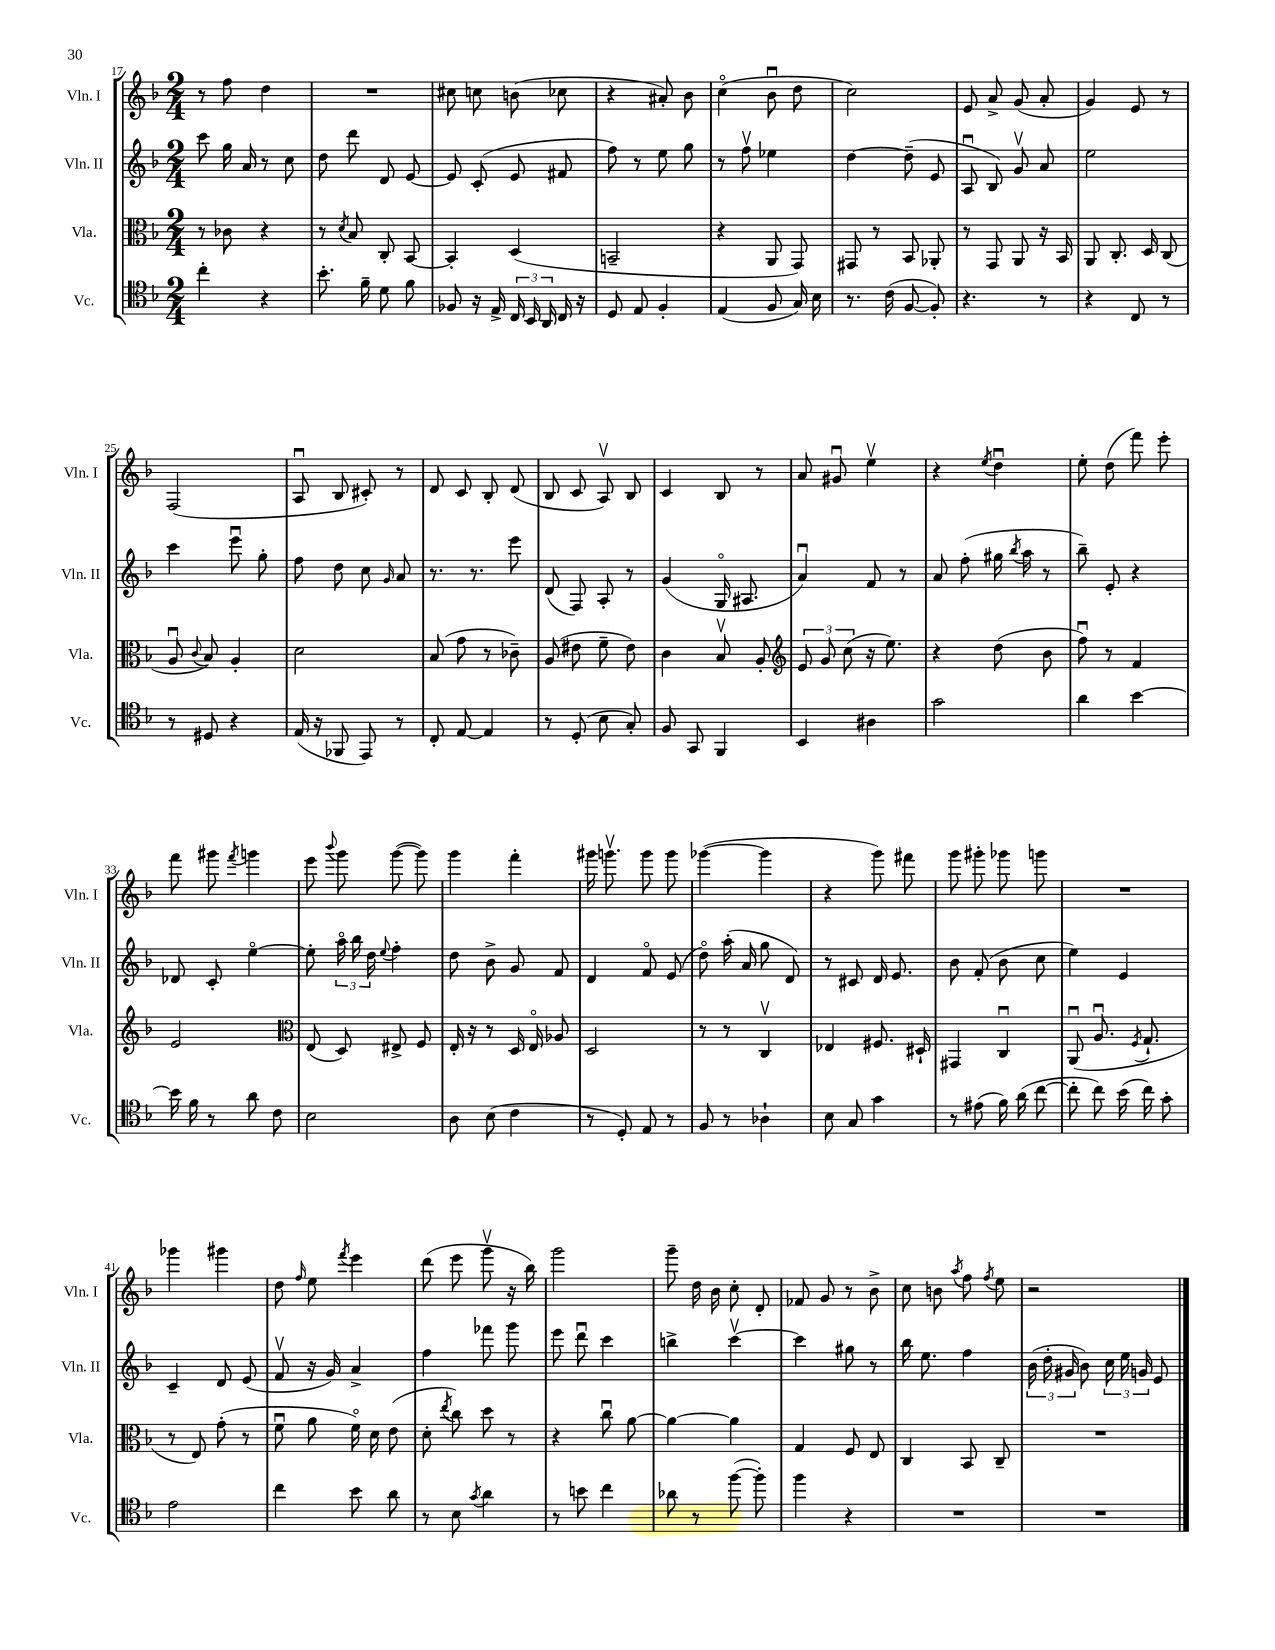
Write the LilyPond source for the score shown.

<<
\new StaffGroup <<
\new Staff = "s0" \with { instrumentName = "Vln. I" shortInstrumentName = "Vln. I" } {
    \clef treble \key f \major \numericTimeSignature \time 2/4
    \autoBeamOff r8 f''8 d''4 |
    R2 |
    cis''8 c''8 b'8( ces''8 |
    r4 ais'8-.) bes'8 |
    c''4\flageolet( bes'8\downbow d''8 |
    c''2) |
    e'8 a'8-> g'8( a'8-. |
    g'4) e'8 r8 |
    f2( |
    a8\downbow bes8 cis'8-.) r8 |
    d'8 c'8 bes8-. d'8( |
    bes8 c'8 a8\upbow) bes8 |
    c'4 bes8 r8 |
    a'8 gis'8\downbow e''4\upbow |
    r4 \acciaccatura { e''8 } d''4\downbow |
    e''8-. d''8( f'''8) e'''8-. |
    f'''8 gis'''8 \acciaccatura { f'''8 } g'''4 |
    e'''8 \appoggiatura { bes'''8 } g'''8 g'''8~( g'''8) |
    g'''4 f'''4-. |
    gis'''16 g'''8.\upbow g'''8 g'''8 |
    ges'''4~( ges'''4 |
    r4 g'''8) fis'''8 |
    g'''8 gis'''8-. ges'''8 g'''8 |
    R2 |
    ges'''4 gis'''4 |
    d''8 \grace { f''16 } e''8 \acciaccatura { f'''8 } e'''4 |
    d'''8( e'''8 g'''8\upbow r16 bes''16) |
    g'''2 |
    g'''8-- d''16 bes'16 c''8-. d'8-. |
    fes'8 g'8 r8 bes'8-> |
    c''8 b'8 \acciaccatura { a''8 } f''8 \acciaccatura { f''8 } e''8 |
    r2 \bar "|." |
}
\new Staff = "s1" \with { instrumentName = "Vln. II" shortInstrumentName = "Vln. II" } {
    \clef treble \key f \major \numericTimeSignature \time 2/4
    \autoBeamOff c'''8 g''16 a'16 r8 c''8 |
    d''8 d'''8 d'8 e'8~ |
    e'8 c'8-.( e'8 fis'8 |
    f''8) r8 e''8 g''8 |
    r8 f''8\upbow ees''4 |
    d''4~ d''8--( e'8 |
    a8\downbow bes8) g'8\upbow a'8 |
    e''2 |
    c'''4 e'''8\downbow g''8-. |
    f''8 d''8 c''8 \grace { g'16 } a'8 |
    r8. r8. e'''8 |
    d'8( f8) a8-. r8 |
    g'4( g16\flageolet ais8. |
    a'4\downbow) f'8 r8 |
    a'8 f''8-.( gis''16 \acciaccatura { bes''8 } a''16 r8 |
    bes''8--) e'8-. r4 |
    des'8 c'8-. e''4~\flageolet |
    e''8-. \tuplet 3/2 { a''16\flageolet bes''16 d''16 } \appoggiatura { e''8 } f''4-. |
    d''8 bes'8-> g'8 f'8 |
    d'4 f'8\flageolet e'8( |
    d''8\flageolet) a''16-.( a'16 g''8 d'8) |
    r8 cis'8 d'16 e'8. |
    bes'8 f'8-.( bes'8 c''8 |
    e''4) e'4 |
    c'4-- d'8 e'8( |
    f'8\upbow r16 g'16) a'4-> |
    f''4 fes'''8 g'''8 |
    e'''8 d'''8\downbow c'''4 |
    b''4-> c'''4~\upbow |
    c'''4 gis''8 r8 |
    bes''16 e''8. f''4 |
    \tuplet 3/2 { bes'16( d''16-. gis'16 } bes'8) \tuplet 3/2 { c''16 e''16 g'16 } e'8 \bar "|." |
}
\new Staff = "s2" \with { instrumentName = "Vla." shortInstrumentName = "Vla." } {
    \clef alto \key f \major \numericTimeSignature \time 2/4
    \autoBeamOff r8 ces'8 r4 |
    r8 \acciaccatura { d'8 } bes8 c8-. bes,8~ |
    bes,4-. d4( |
    b,2-- |
    r4 a,8 g,8) |
    gis,8 r8 bes,8 aes,8-. |
    r8 g,8 a,8 r16 bes,16 |
    a,8 c8.-. d16 c8( |
    a8\downbow \appoggiatura { c'8 } bes8) a4-. |
    d'2 |
    bes8( g'8 r8 ces'8--) |
    a8( eis'8 f'8-- eis'8) |
    c'4 bes8\upbow a8-. |
    \clef treble \tuplet 3/2 { e'8 g'8 c''8( } r16 e''8.) |
    r4 d''8( bes'8 |
    f''8\downbow) r8 f'4 |
    e'2 |
    \clef alto e8( d8) eis8-> f8 |
    e16-. r16 r8 d16 e16\flageolet aes8 |
    d2 |
    r8 r8 c4\upbow |
    ees4 fis8. dis16-! |
    gis,4 c4\downbow |
    a,8\downbow( a8.\downbow \acciaccatura { f8 } g8.-! |
    r8 e8) g'8-.( r8 |
    f'8\downbow a'8 f'16\flageolet) d'16 e'8( |
    d'8-. \acciaccatura { e''8 } c''8) d''8 r8 |
    r4 c''8\downbow a'8~ |
    a'4~ a'4 |
    g4 f8 e8 |
    c4 bes,8 c8-- |
    R2 \bar "|." |
}
\new Staff = "s3" \with { instrumentName = "Vc." shortInstrumentName = "Vc." } {
    \clef tenor \key f \major \numericTimeSignature \time 2/4
    \autoBeamOff c''4-. r4 |
    bes'8.-. f'16-- d'8 f'8 |
    fes8 r16 e16-> \tuplet 3/2 { c16 bes,16 a,16 } c16 r16 |
    d8 e8 f4-. |
    e4( f8 g16) bes16 |
    r8. c'16( f8~ f8-.) |
    r4. r8 |
    r4 c8 r8 |
    r8 dis8 r4 |
    e16( r16 fes,8 e,8) r8 |
    c8-. e8~ e4 |
    r8 d8-.( bes8 g8-.) |
    f8 g,8 f,4 |
    bes,4 ais4 |
    g'2 |
    a'4 bes'4~ |
    bes'16 f'16 r8 a'8 c'8 |
    bes2 |
    a8 bes8( c'4 |
    r8 d8-.) e8 r8 |
    f8 r8 aes4-! |
    bes8 g8 g'4 |
    r8 eis'8( f'16) a'16( c''8~ |
    c''8-. c''8) bes'16( c''16) g'8-. |
    e'2 |
    c''4 bes'8 a'8 |
    r8 bes8 \acciaccatura { g'8 } a'4 |
    r8 b'8 c''4 |
    aes'8 r8 f''8~( f''8-.) |
    f''4 r4 |
    R2 |
    R2 \bar "|." |
}
>>
>>
\layout { \context { \Score currentBarNumber = #17 } }
